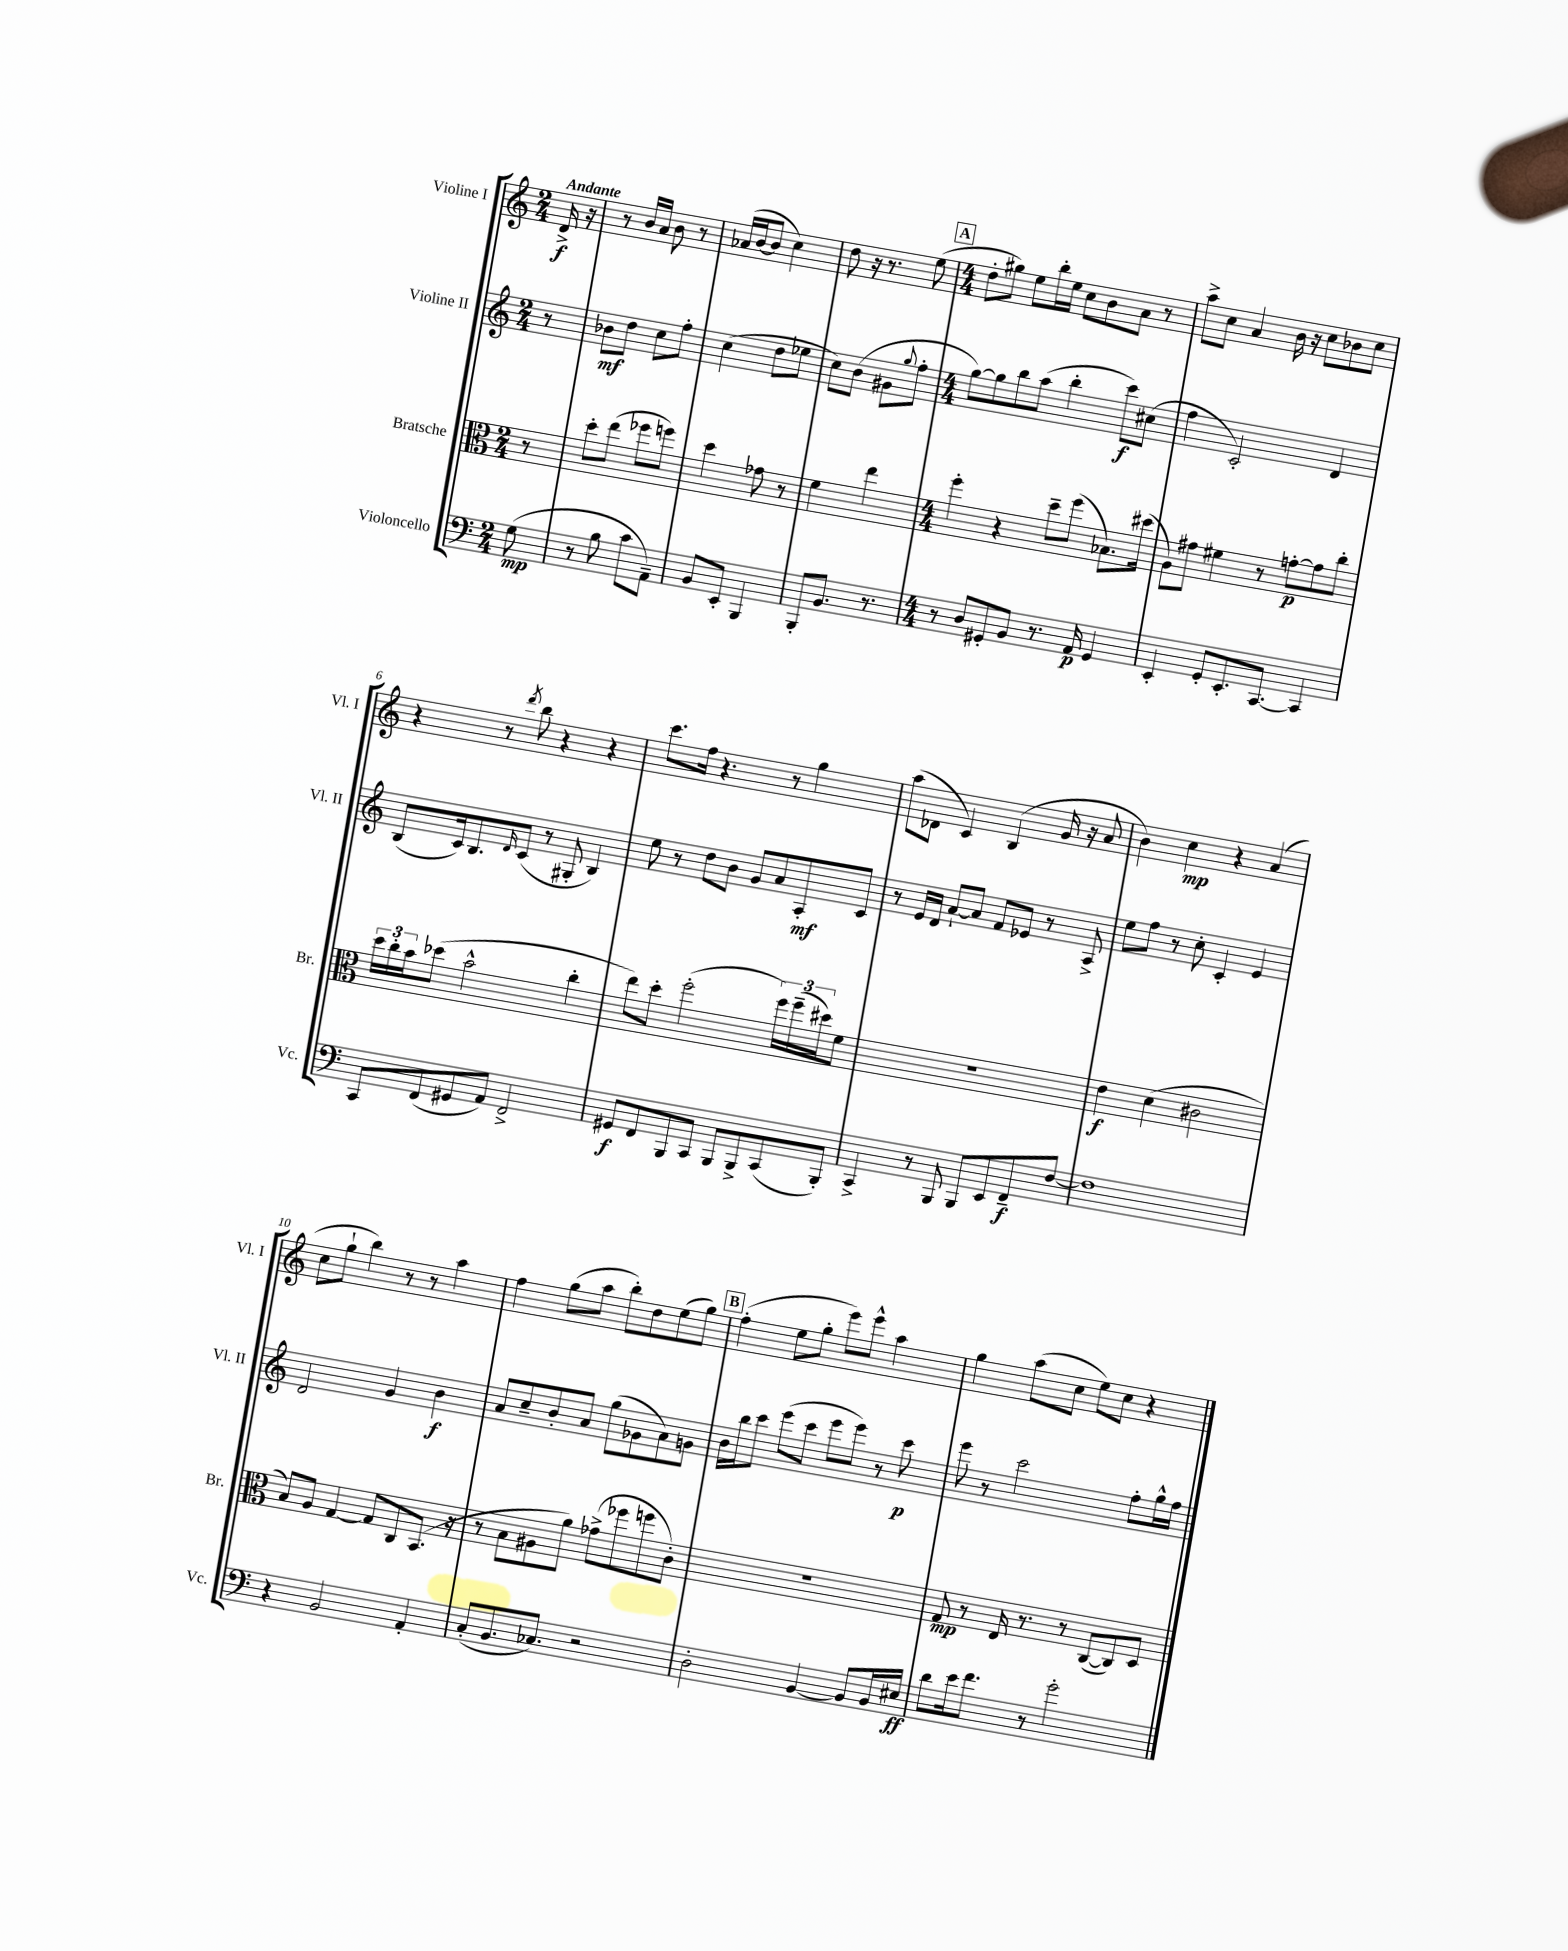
<<
\new StaffGroup <<
\new Staff = "s0" \with { instrumentName = "Violine I" shortInstrumentName = "Vl. I" } {
    \clef treble \key c \major \numericTimeSignature \time 2/4 \partial 8 \tempo "Andante"
    d'16->\f r16 |
    r8 b'16 a'16 b'8 r8 |
    aes'16( b'16~ b'8 c''4) |
    d''8 r16 r8. e''8( |
    \mark \markup { \box "A" } \numericTimeSignature \time 4/4 d''8-. gis''8) e''8 b''16-. e''16 c''8 b'8 a'8 r8 |
    a''8-> c''8 a'4 b'16 r16 c''8 bes'8 c''8 |
    r4 r8 \acciaccatura { d'''8 } b''8 r4 r4 |
    c'''8. f''16 r4. r8 g''4 |
    a''8( des'8 c'4) b4( g'16 r16 a'8 |
    b'4) c''4\mp r4 a'4( |
    c''8 g''8-! b''4) r8 r8 a''4 |
    f''4 g''8( a''8 b''8-.) d''8 e''8( g''8) |
    \mark \markup { \box "B" } f''4-.( e''8 g''8-. e'''8) e'''8-^ a''4 |
    g''4 a''8( c''8 e''8) c''8 r4 \bar "|." |
}
\new Staff = "s1" \with { instrumentName = "Violine II" shortInstrumentName = "Vl. II" } {
    \clef treble \key c \major \numericTimeSignature \time 2/4 \partial 8
    r8 |
    bes'8\mf d''8 c''8 f''8-. |
    c''4( d''8 ees''8 |
    c''8) b'8( gis'8 \appoggiatura { g''8 } f''8-. |
    \mark \markup { \box "A" } \numericTimeSignature \time 4/4 g''8~) g''8 b''8 a''8( b''4-. c'''8\f) cis''8( |
    f''4 c'2-.) d'4 |
    b8( c'16) b8. \grace { d'16 } c'8( r8 gis8-. b4) |
    e''8 r8 d''8 b'8 g'8 a'8 a8-.\mf c'8 |
    r8 e'16 d'16 a'8~-! a'8 f'8 ees'8 r8 a8-> |
    e''8 f''8 r8 c''8-. c'4-. e'4 |
    d'2 g'4 b'4\f |
    a'8 c''8-- b'8-. a'8 g''8( ges'8 a'8) g'8 |
    \mark \markup { \box "B" } b'16 b''16 c'''8 e'''8( c'''8 e'''8 e'''8) r8 c'''8\p |
    e'''8 r8 c'''2 f''8-. g''16-^ f''16 \bar "|." |
}
\new Staff = "s2" \with { instrumentName = "Bratsche" shortInstrumentName = "Br." } {
    \clef alto \key c \major \numericTimeSignature \time 2/4 \partial 8
    r8 |
    d''8-. e''8( fes''8 f''8) |
    d''4 ges'8 r8 |
    f'4 e''4 |
    \mark \markup { \box "A" } \numericTimeSignature \time 4/4 f''4-. r4 d''8-- f''8( bes8.) dis''16( |
    a8) gis'8 fis'4 r8 g'8~-.\p g'8 c''8-. |
    \tuplet 3/2 { d''16 c''16-. b'16 } des''8( b'2-^ c''4-. |
    e''8) d''8-. f''2-.( \tuplet 3/2 { f''16) f''16--( dis''16) } f'8 |
    R1 |
    e'4\f d'4( cis'2 |
    b8) a8 g4~ g8 c8 b,8.( r16 |
    r8 b8 ais8 a'8) ges'8->( fes''8 f''8 c'8-.) |
    \mark \markup { \box "B" } r1 |
    g8\mp r8 e16 r8. r8 c8~( c8) d8 \bar "|." |
}
\new Staff = "s3" \with { instrumentName = "Violoncello" shortInstrumentName = "Vc." } {
    \clef bass \key c \major \numericTimeSignature \time 2/4 \partial 8
    g8\mp( |
    r8 b8 c'8 a,8--) |
    b,8 e,8-. b,,4 |
    b,,8-. b,8. r8. |
    \mark \markup { \box "A" } \numericTimeSignature \time 4/4 r8 d8 gis,8-. b,8 r8. a,16\p gis,4 |
    e,4-. g,8-. e,8.-. c,8.~ c,4 |
    c,8 f,8( gis,8 a,8) f,2-> |
    gis,8\f f,8 b,,8 c,8 b,,8 b,,8-> c,8( b,,8-.) |
    c,4-> r8 b,,8 b,,8 e,8 f,8--\f f8~ |
    f1 |
    r4 b,2 a,4-. |
    c8-.( b,8. ces8.) r2 |
    \mark \markup { \box "B" } d2-. b,4~ b,8 b,16 eis16\ff |
    d'8 e'16 f'8. r8 g'2-. \bar "|." |
}
>>
>>
